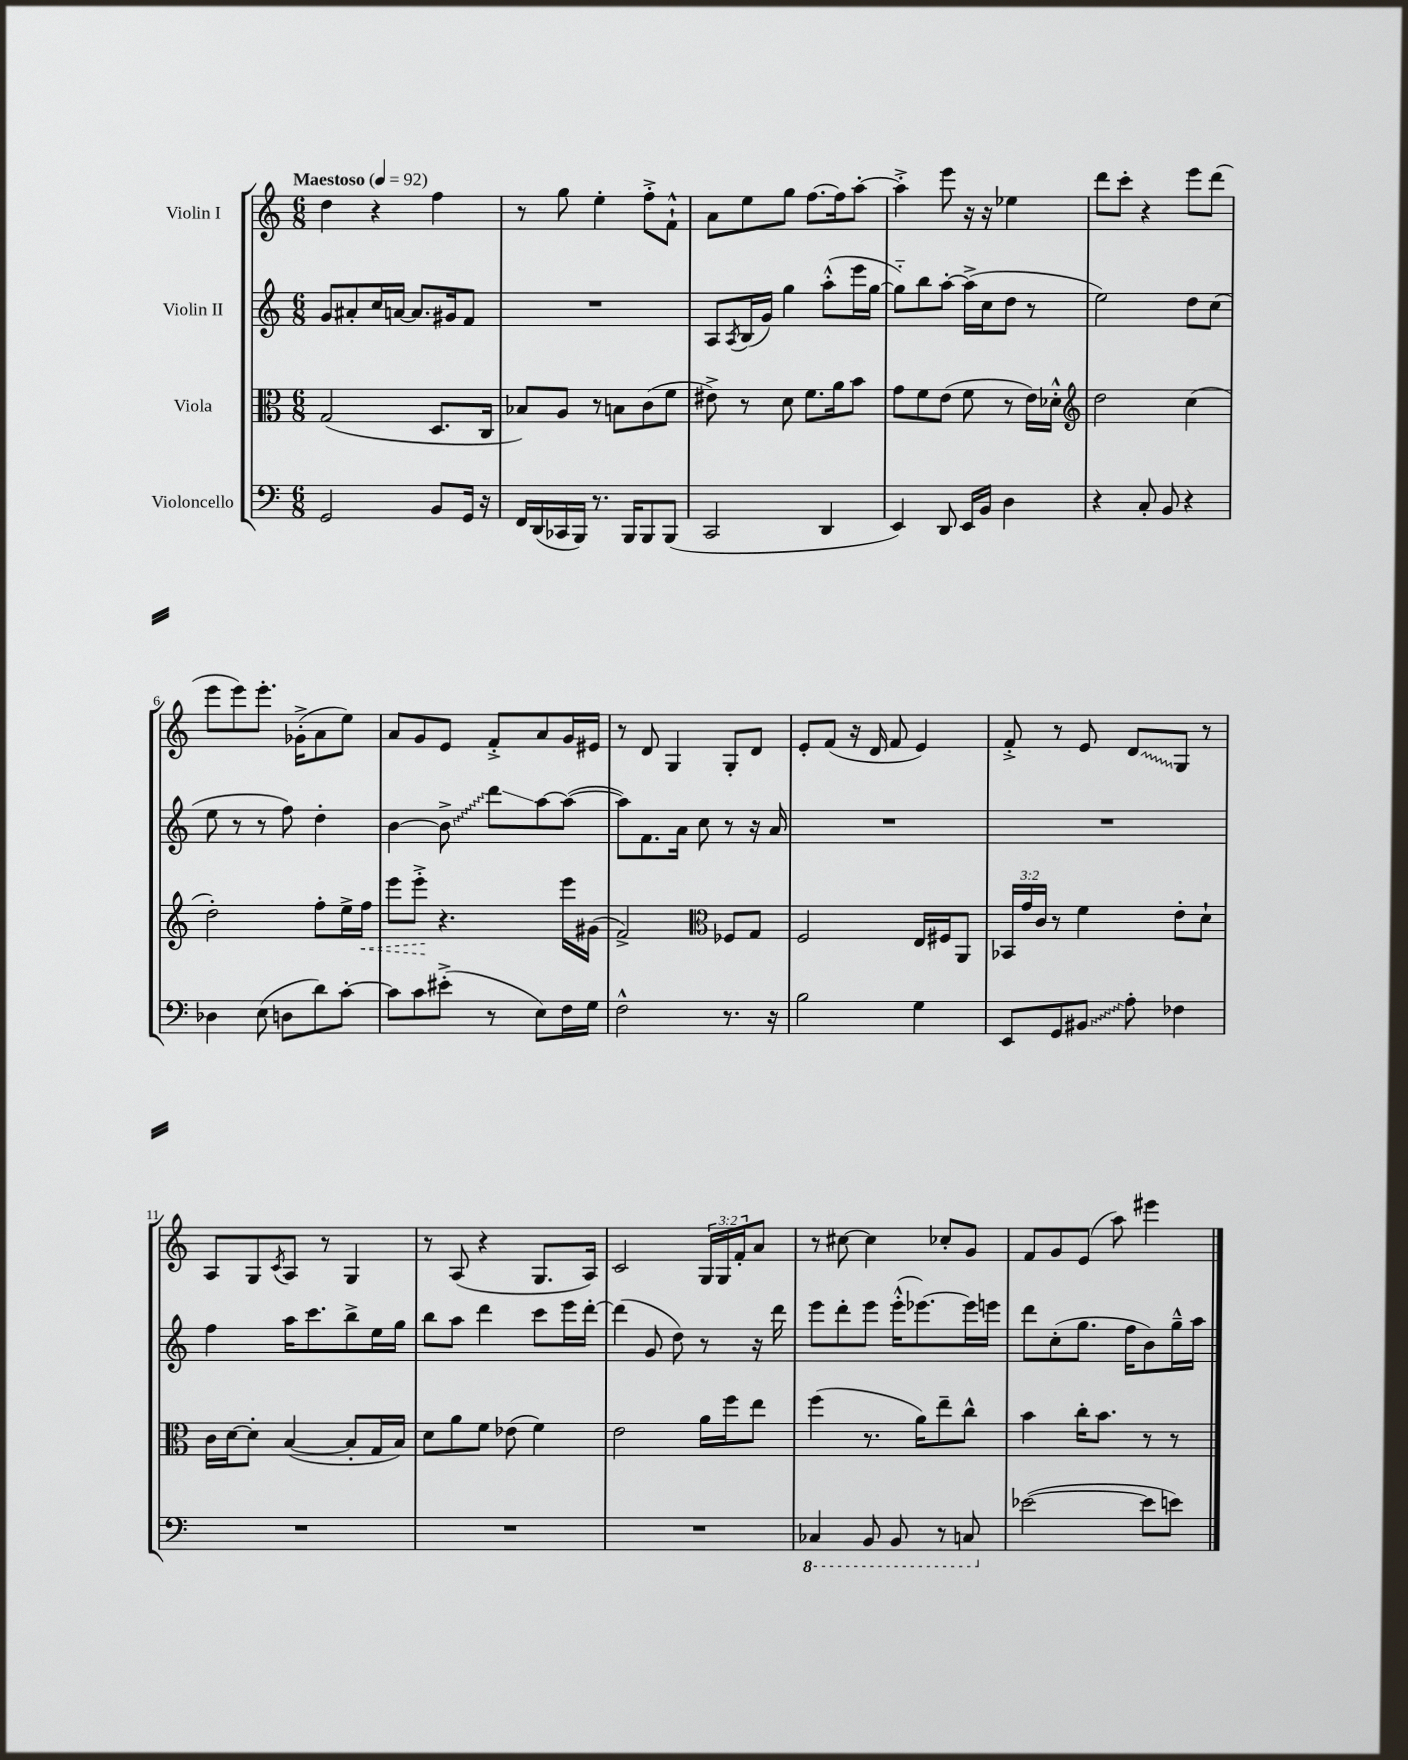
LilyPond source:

<<
\new StaffGroup <<
\new Staff = "s0" \with { instrumentName = "Violin I" } {
    \clef treble \key c \major \numericTimeSignature \time 6/8 \override Staff.TupletNumber.text = #tuplet-number::calc-fraction-text \tempo "Maestoso" 4 = 92
    d''4 r4 f''4 |
    r8 g''8 e''4-. f''8-.-> f'8-!-^ |
    a'8 e''8 g''8 f''8.~ f''16 a''8~-. |
    a''4-.-> e'''8 r16 r16 ees''4 |
    d'''8 c'''8-. r4 e'''8 d'''8( |
    e'''8 e'''8) e'''8.-. ges'16-.->( a'8 e''8) |
    a'8 g'8 e'8 f'8-.-> a'8 g'16 eis'16 |
    r8 d'8 g4 g8-. d'8 |
    e'8-. f'8( r16 d'16 f'8 e'4) |
    f'8-.-> r8 e'8 \once \override Glissando.style = #'zigzag d'8\glissando g8 r8 |
    a8 g8 \acciaccatura { c'8 } a8 r8 g4 |
    r8 a8( r4 g8. a16) |
    c'2 \tuplet 3/2 { g16 g16 f'16-. } a'8 |
    r8 cis''8~ cis''4 ces''8-. g'8 |
    f'8 g'8 e'8( a''8) eis'''4 \bar "|." |
}
\new Staff = "s1" \with { instrumentName = "Violin II" } {
    \clef treble \key c \major \numericTimeSignature \time 6/8
    g'8 ais'8-. c''16 a'16~ a'8. gis'16 f'8 |
    R2. |
    a8 \acciaccatura { a8 } b16( g'16) g''4 a''8-.-^( e'''16 g''16~ |
    g''8-_) b''8 a''8~-. a''16->( c''16 d''8 r8 |
    e''2) d''8 c''8( |
    e''8 r8 r8 f''8) d''4-. |
    b'4~ \once \override Glissando.style = #'zigzag b'8->\glissando d'''8\glissando a''8~ a''8~( |
    a''8) f'8. a'16 c''8 r8 r16 a'16 |
    R2. |
    R2. |
    f''4 a''16 c'''8. b''8-> e''16 g''16 |
    b''8 a''8 d'''4 c'''8 e'''16 d'''16~-. |
    d'''4( g'8 d''8) r8 r16 d'''16 |
    e'''8 d'''8-. e'''8 e'''16-.-^( ees'''8.~) ees'''16 e'''16 |
    d'''8 c''8-.( g''8. f''16 b'8) g''16---^ a''16 \bar "|." |
}
\new Staff = "s2" \with { instrumentName = "Viola" } {
    \clef alto \key c \major \numericTimeSignature \time 6/8 \override Staff.TupletNumber.text = #tuplet-number::calc-fraction-text
    g2( d8. c16 |
    bes8) a8 r8 b8 c'8( f'8 |
    eis'8->) r8 d'8 f'8. a'16 b'8 |
    g'8 f'8 e'8( f'8 r8 e'16) des'16-.-^ |
    \clef treble d''2 c''4( |
    d''2-.) f''8-. e''16-> \once \override Hairpin.style = #'dashed-line f''16\< |
    e'''8 e'''8-.->\! r4. e'''16 gis'16( |
    f'2->) \clef alto fes8 g8 |
    f2 e16 fis16 a,8 |
    \tuplet 3/2 { bes,16 g'16 c'16 } r8 f'4 e'8-. d'8-! |
    c'16 d'16~ d'8-. b4~( b8-. g16 b16) |
    d'8 a'8 f'8 ees'8( f'4) |
    e'2 a'16 f''16 e''8 |
    f''4( r8. a'16) e''8-- c''8-^ |
    b'4 c''16-. b'8. r8 r8 \bar "|." |
}
\new Staff = "s3" \with { instrumentName = "Violoncello" } {
    \clef bass \key c \major \numericTimeSignature \time 6/8
    g,2 b,8 g,16 r16 |
    f,16 d,16( ces,16 b,,16) r8. b,,16 b,,8 b,,8( |
    c,2 d,4 |
    e,4) d,8 e,16 b,16 d4 |
    r4 c8-. b,8 r4 |
    des4 e8( d8 d'8) c'8~-. |
    c'8 c'8 eis'8-.->( r8 e8) f16 g16 |
    f2-^ r8. r16 |
    b2 g4 |
    e,8 g,8 \once \override Glissando.style = #'zigzag bis,8\glissando a8-. fes4 |
    R2. |
    R2. |
    R2. |
    \ottava #-1 ces,4 b,,8 b,,8 r8 c,8 \ottava #0 |
    ees'2~( ees'8 e'8) \bar "|." |
}
>>
>>
